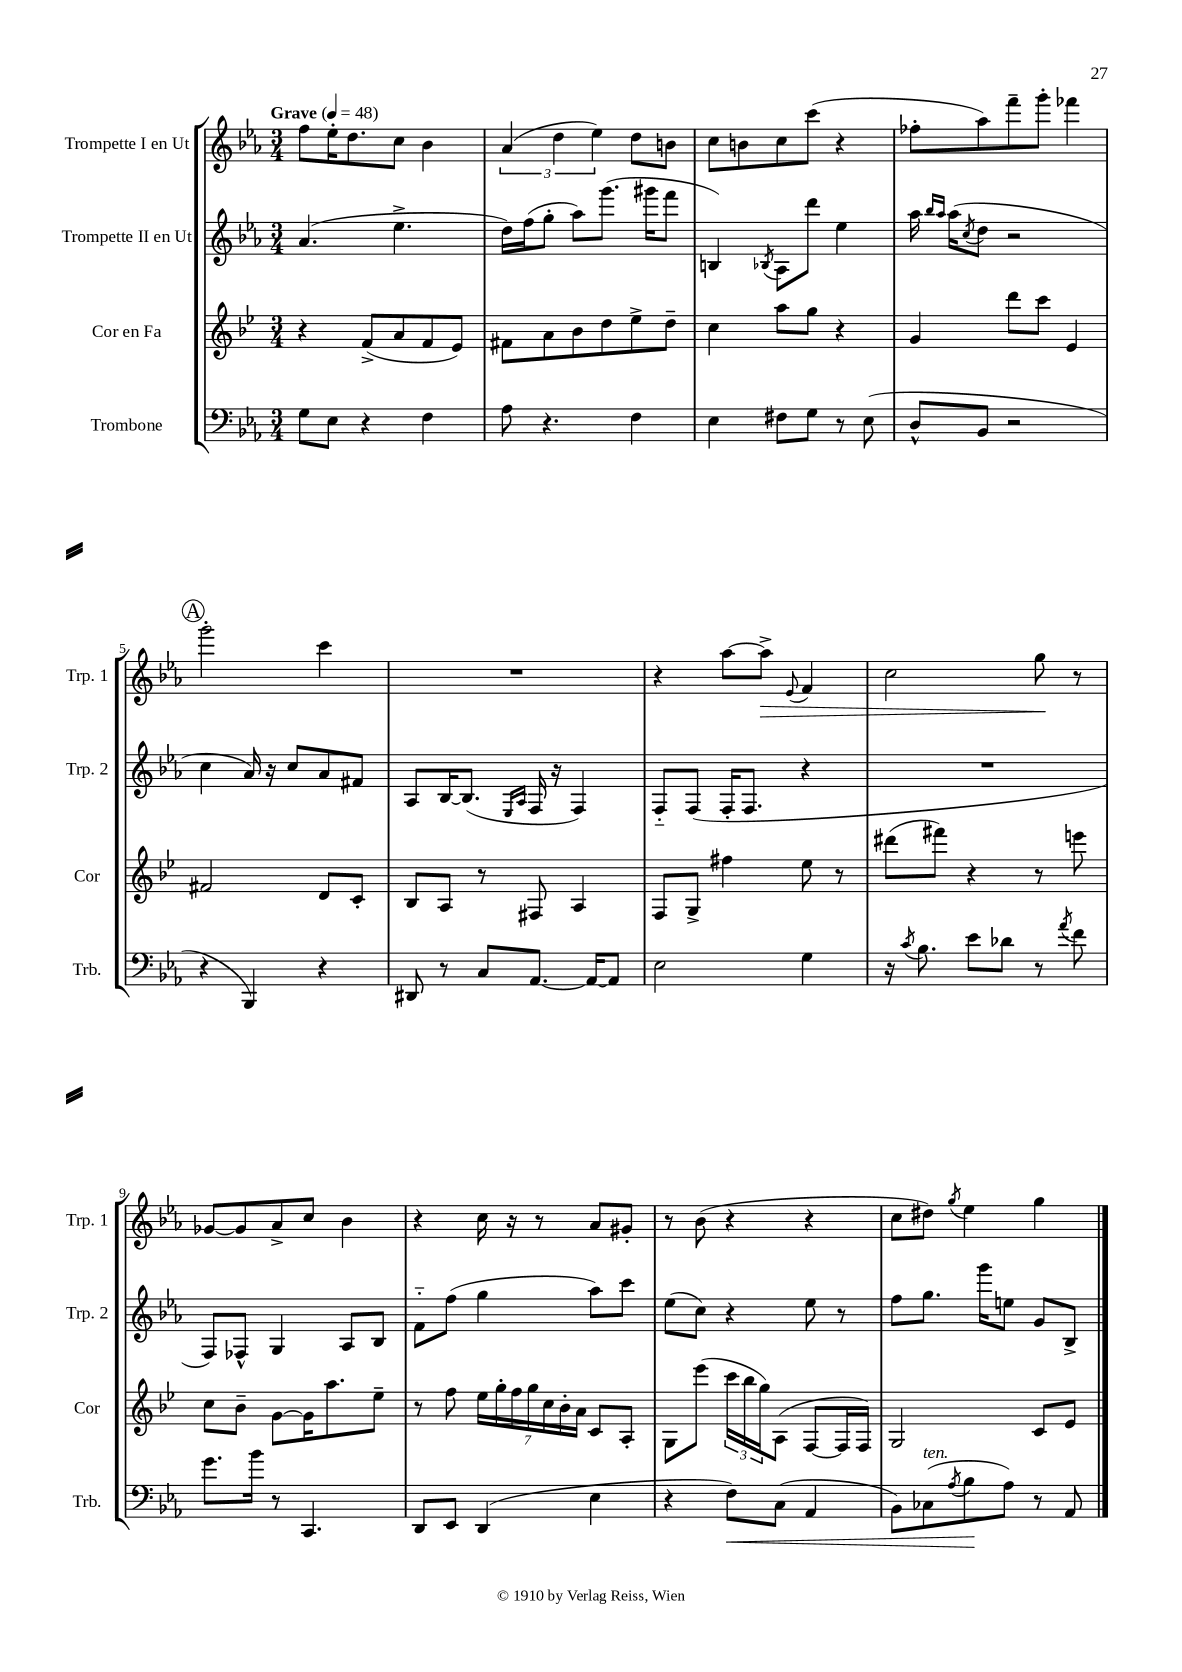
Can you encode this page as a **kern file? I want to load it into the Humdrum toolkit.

**kern	**kern	**kern	**kern
*staff4	*staff3	*staff2	*staff1
*clefF4	*clefG2	*clefG2	*clefG2
*k[b-e-a-]	*k[b-e-]	*k[b-e-a-]	*k[b-e-a-]
*M3/4	*M3/4	*M3/4	*M3/4
*MM48	*MM48	*MM48	*MM48
8G	4r	(4.a-	8ff
8E-	.	.	16ee-'
.	.	.	8.dd
4r	(8f^	.	.
.	8a	4.ee-^	8cc
4F	8f	.	4b-
.	8e-)	.	.
=	=	=	=
8A-	8f#	16dd)	(6a-
.	.	(16ff	.
4.r	8a	8gg'	.
.	.	.	6dd
.	8b-	8aa-)	.
.	.	.	6ee-)
.	8dd	(8.ggg	.
4F	8ee-^	.	8dd
.	.	16ggg#	.
.	8dd~	8fff	8b
=	=	=	=
4E-	4cc	4B)	8cc
.	.	.	8b
.	.	8qB-	.
8F#	8aa	8A-	8cc
8G	8gg	8ddd	(8ccc
8r	4r	4ee-	4r
(8E-	.	.	.
=	=	=	=
8D^^	4g	16aa-	8ff-'
.	.	16qqbb-	.
.	.	16qqaa-	.
.	.	(16aa-	.
.	.	8qcc	.
8BB-	.	8dd	8aa-)
2r	8ddd	2r	8fff~
.	8ccc	.	8ggg'
.	4e-	.	4fff-
=	=	=	=
4r	2f#	4cc	2ggg'
4BBB-)	.	16a-)	.
.	.	16r	.
.	.	8cc	.
4r	8d	8a-	4ccc
.	8c'	8f#	.
=	=	=	=
8DD#	8B-	8A-	2.r
8r	8A	[16B-	.
.	.	(8.B-]	.
8C	8r	.	.
.	.	16qqE-	.
.	.	16qqA-	.
[8.AA-	8F#	16F	.
.	.	16r	.
.	4A	4F)	.
16AA-_	.	.	.
8AA-]	.	.	.
=	=	=	=
2E-	8F	8F'~	4r
.	8G^	(8F	.
.	4ff#	16F'	[8aa-
.	.	8.F	.
.	.	.	8aa-^]
.	.	.	8qqe-
4G	8ee-	4r	4f
.	8r	.	.
=	=	=	=
16r	(8ddd#	2.r	2cc
8qc	.	.	.
8.B-	.	.	.
.	8fff#)	.	.
8e-	4r	.	.
8d-	.	.	.
8r	8r	.	8gg
8qa-	.	.	.
8f	8eee	.	8r
=	=	=	=
8.g	8cc	8F)	[8g-
.	8b-~	8F-^^	8g-]
16b-	.	.	.
8r	[8g	4G	8a-^
4.CC	16g]	.	8cc
.	8.aa	.	.
.	.	8A-	4b-
.	8ee-~	8B-	.
=	=	=	=
8DD	8r	8f'~	4r
8EE-	8ff	(8ff	.
(4DD	28ee-	4gg	16cc
.	28gg'	.	.
.	.	.	16r
.	28ff	.	.
.	28gg	.	.
.	.	.	8r
.	28cc	.	.
.	28b-'	.	.
.	28a	.	.
4E-	8c	8aa-)	8a-
.	8A'	8ccc	8g#'
=	=	=	=
4r	8G	(8ee-	8r
.	(8eee-	8cc)	(8b-
8F)	24ccc	4r	4r
.	24bb-	.	.
.	24gg)	.	.
(8C	(8A	.	.
4AA-	[8F	8ee-	4r
.	16F]	8r	.
.	16F)	.	.
=	=	=	=
8BB-)	2G	8ff	8cc
(8C-	.	8.gg	8dd#)
8qA-	.	.	8qgg
8B-	.	.	4ee-
.	.	16ggg	.
8A-)	.	8ee	.
8r	8c	8g	4gg
8AA-	8e-	8B-^	.
==	==	==	==
*-	*-	*-	*-
